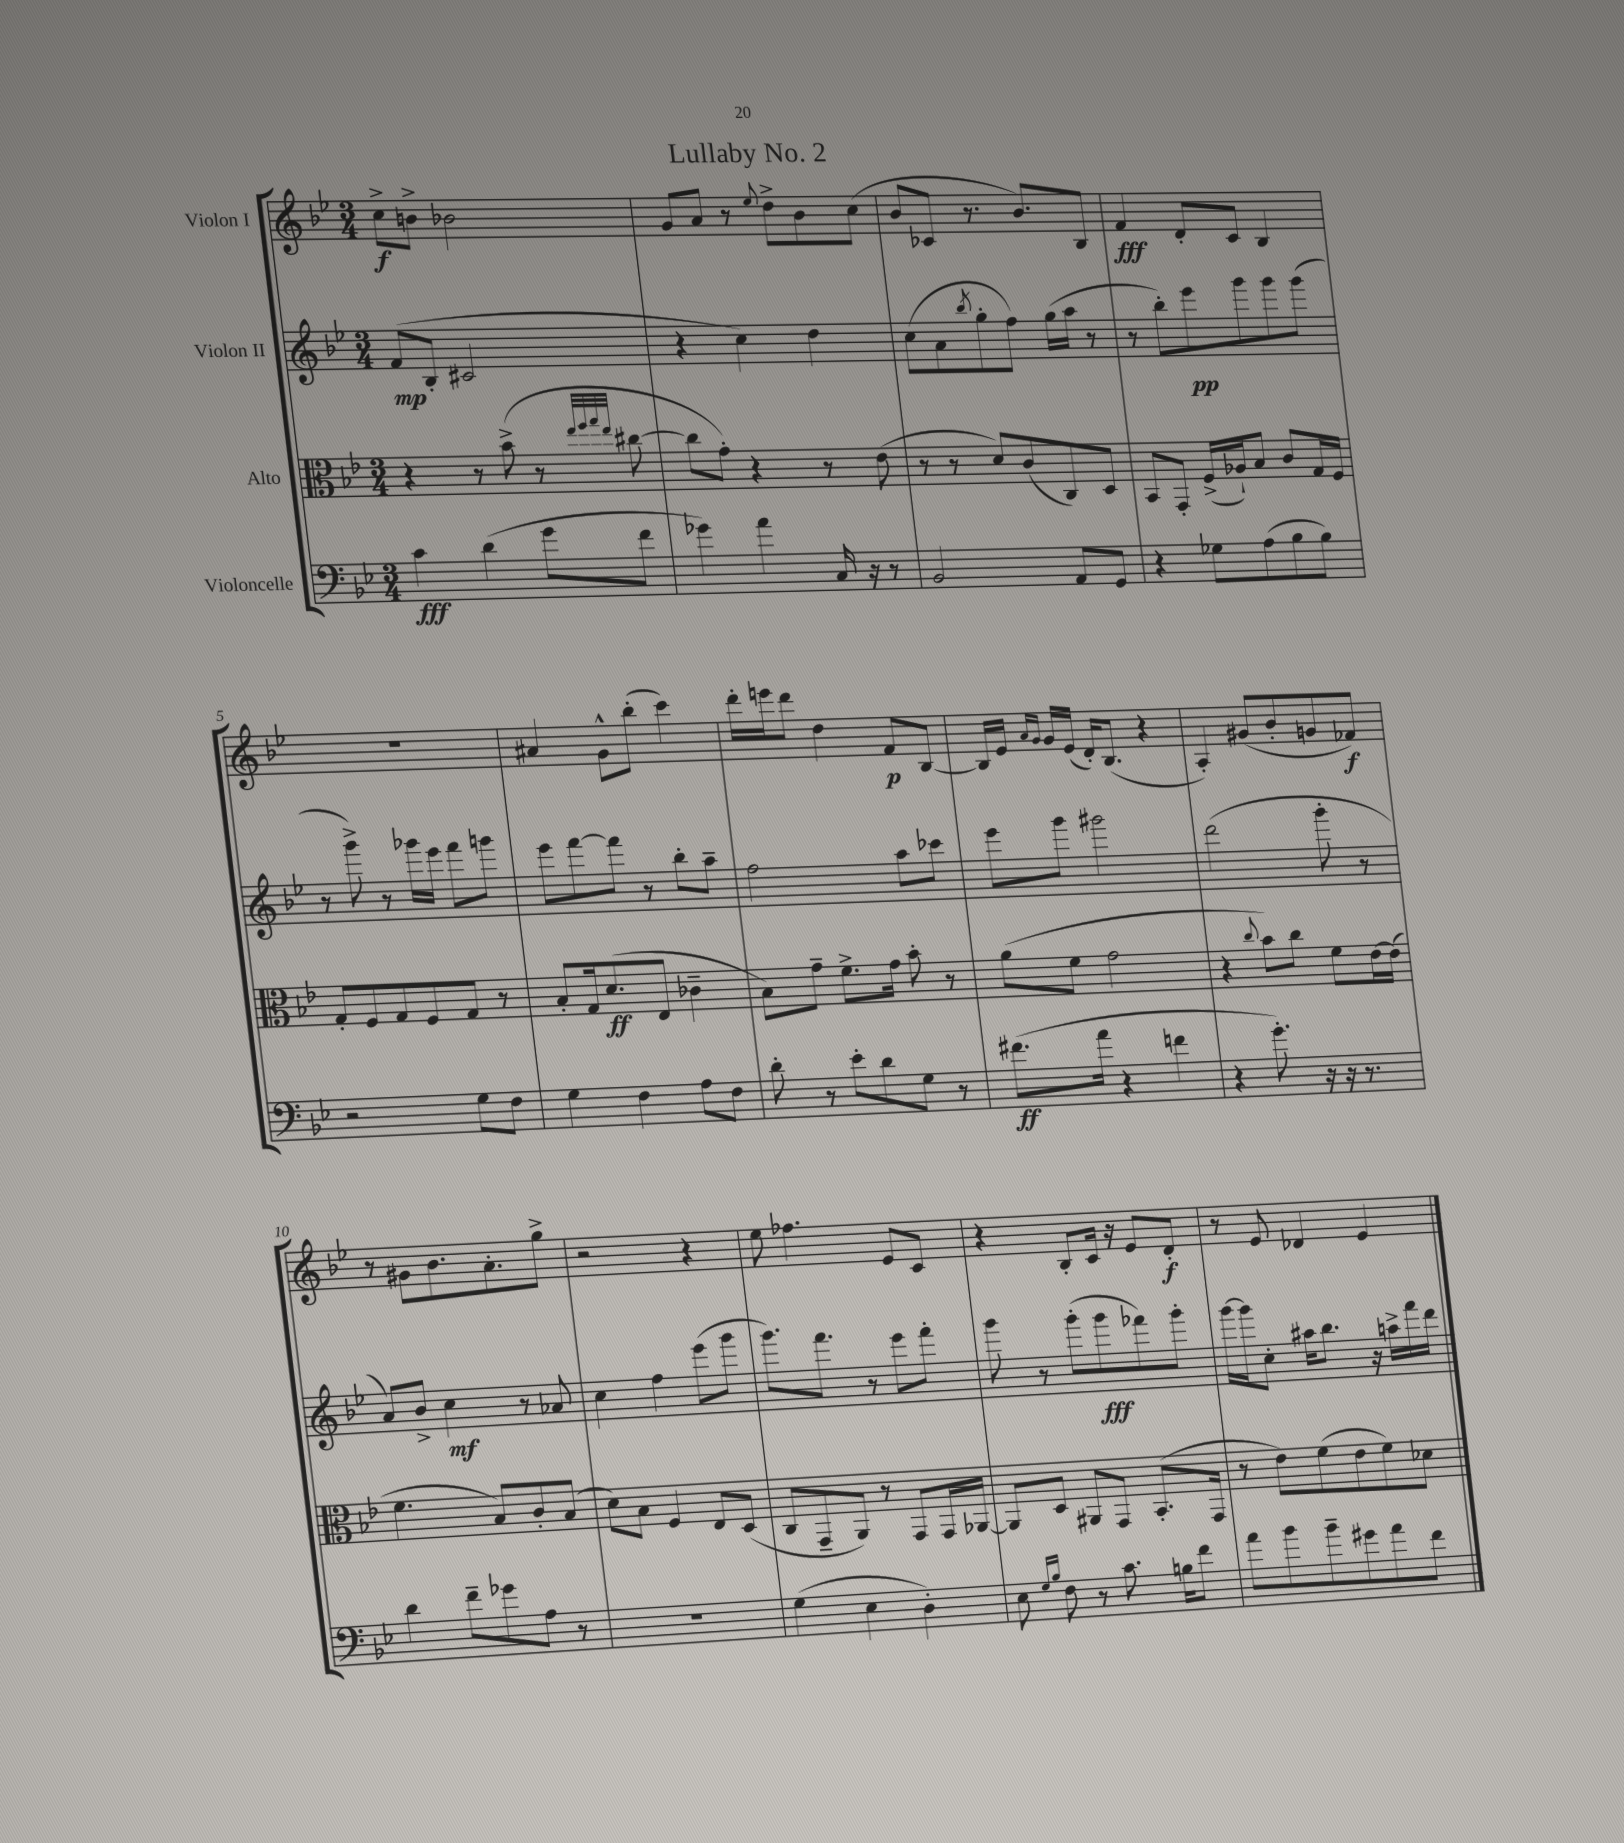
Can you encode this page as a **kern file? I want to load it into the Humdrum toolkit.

**kern	**dynam	**kern	**dynam	**kern	**dynam	**kern	**dynam
*part4	*part4	*part3	*part3	*part2	*part2	*part1	*part1
*staff4	*staff4	*staff3	*staff3	*staff2	*staff2	*staff1	*staff1
*I"Violoncelle	*	*I"Alto	*	*I"Violon II	*	*I"Violon I	*
*clefF4	*	*clefC3	*	*clefG2	*	*clefG2	*
*k[b-e-]	*	*k[b-e-]	*	*k[b-e-]	*	*k[b-e-]	*
*M3/4	*	*M3/4	*	*M3/4	*	*M3/4	*
=1	=1	=1	=1	=1	=1	=1	=1
4c\	fff	4r	.	(8f/L	mp	8cc^\L	f
.	.	.	.	8B-'/J	.	8bn^\J	.
(4d\	.	8r	.	2c#X/	.	2b-X\	.
.	.	(8b-^\	.	.	.	.	.
8g\L	.	8r	.	.	.	.	.
.	.	32qqee-/LLL	.	.	.	.	.
.	.	32qqff/	.	.	.	.	.
.	.	32qqgg/	.	.	.	.	.
.	.	32qqee-/JJJ	.	.	.	.	.
8f\J	.	[8cc#X\	.	.	.	.	.
=2	=2	=2	=2	=2	=2	=2	=2
4g-X\)	.	8cc#\L]	.	4r	.	8g/L	.
.	.	8g'\J)	.	.	.	8a/J	.
4a\	.	4r	.	4cc\)	.	8r	.
.	.	.	.	.	.	8qqee-/	.
.	.	.	.	.	.	8dd^\L	.
16C/	.	8r	.	4dd\	.	8b-\	.
16r	.	.	.	.	.	.	.
8r	.	(8e-\	.	.	.	(8cc\J	.
=3	=3	=3	=3	=3	=3	=3	=3
2BB-/	.	8r	.	(8cc\L	.	8b-/L	.
.	.	8r	.	8a\	.	8c-X/J	.
.	.	.	.	8qbb-/	.	.	.
.	.	8d/L)	.	8gg'\	.	8.r	.
.	.	(8c/	.	8ff\J)	.	.	.
.	.	.	.	.	.	8.b-/L)	.
8AA/L	.	8C/)	.	(16gg\LL	.	.	.
.	.	.	.	16aa\JJ	.	.	.
8GG/J	.	8D/J	.	8r	.	8B-/J	.
=4	=4	=4	=4	=4	=4	=4	=4
4r	.	8BB-/L	.	8r	.	4f/	fff
.	.	8GG'/J	.	8bb-'\L)	.	.	.
8G-X\L	.	(16F^/LL	.	8eee-\	pp	8d'/L	.
.	.	16A-X`/J)	.	.	.	.	.
(8A\	.	8B-/J	.	8ggg\	.	8c/J	.
8B-\	.	8c/L	.	8ggg\	.	4B-/	.
8B-\J)	.	16G/L	.	(8ggg\J	.	.	.
.	.	16F/JJ	.	.	.	.	.
!!LO:LB:g=z
=5	=5	=5	=5	=5	=5	=5	=5
2r	.	8G'/L	.	8r	.	2.r	.
.	.	8F/	.	8ggg^\)	.	.	.
.	.	8G/	.	8r	.	.	.
.	.	8F/	.	16ggg-X\LL	.	.	.
.	.	.	.	16eee-\JJ	.	.	.
8G\L	.	8G/J	.	8fff\L	.	.	.
8F\J	.	8r	.	8gggn\J	.	.	.
=6	=6	=6	=6	=6	=6	=6	=6
4G\	.	8B-'/L	.	8eee-\L	.	4a#X/	.
.	.	16G/k	.	[8fff\	.	.	.
.	.	(8.d/	ff	.	.	.	.
4F\	.	.	.	8fff\J]	.	8g^^\L	.
.	.	8E-/J	.	8r	.	(8bb-'\J	.
8A\L	.	4c-X~\	.	8bb-'\L	.	4ccc\)	.
8F\J	.	.	.	8aa~\J	.	.	.
=7	=7	=7	=7	=7	=7	=7	=7
8d'\	.	8B-\L)	.	2ff\	.	16ddd'\LL	.
.	.	.	.	.	.	16eeen\J	.
8r	.	8g~\J	.	.	.	8ddd\J	.
8e-'\L	.	8.f^\L	.	.	.	4dd\	.
8d\	.	.	.	.	.	.	.
.	.	16g\Jk	.	.	.	.	.
8G\J	.	8b-'\	.	8aa\L	.	8f/L	p
8r	.	8r	.	8ccc-X\J	.	[8B-/J	.
=8	=8	=8	=8	=8	=8	=8	=8
(8.f#X\L	ff	(8a\L	.	8eee-\L	.	16B-/LL]	.
.	.	.	.	.	.	16e-/JJ	.
.	.	.	.	.	.	16qqa/LL	.
.	.	.	.	.	.	16qqg/JJ	.
.	.	8f\J	.	8ggg\J	.	16g/LL	.
16a\Jk	.	.	.	.	.	(16e-/JJ	.
4r	.	2g\	.	2ggg#X\	.	16d'/KL)	.
.	.	.	.	.	.	(8.B-/J	.
4fn\	.	.	.	.	.	4r	.
=9	=9	=9	=9	=9	=9	=9	=9
4r	.	4r	.	(2ddd\	.	4A'/)	.
.	.	8qqcc/	.	.	.	.	.
8.g'\)	.	8b-\L)	.	.	.	(8g#X/L	.
.	.	8cc\J	.	.	.	8b-'/	.
16r	.	.	.	.	.	.	.
16r	.	8f\L	.	8ggg'\	.	8gn/	.
8.r	.	.	.	.	.	.	.
.	.	[16e-\L	.	8r	.	8f-X/J)	f
.	.	(16e-\JJ]	.	.	.	.	.
!!LO:LB:g=z
=10	=10	=10	=10	=10	=10	=10	=10
4d\	.	4.f\	.	8a/L)	.	8r	.
.	.	.	.	8b-^/J	.	8g#X\L	.
8f~\L	.	.	.	4cc\	mf	8.b-\	.
8g-X\	.	8B-/L)	.	.	.	.	.
.	.	.	.	.	.	8.a'\	.
8A\J	.	8c'/	.	8r	.	.	.
8r	.	(8B-/J	.	8a-X/	.	8gg^\J	.
=11	=11	=11	=11	=11	=11	=11	=11
2.r	.	8d\L)	.	4cc\	.	2r	.
.	.	8B-\J	.	.	.	.	.
.	.	4F/	.	4ff\	.	.	.
.	.	8E-/L	.	(8eee-\L	.	4r	.
.	.	(8D/J	.	8ggg\J	.	.	.
=12	=12	=12	=12	=12	=12	=12	=12
(4G\	.	8C/L	.	8.ggg\L)	.	8ee-\	.
.	.	8GG~/	.	.	.	4.ff-X\	.
.	.	.	.	8.fff\J	.	.	.
4E-\	.	8AA/J)	.	.	.	.	.
.	.	8r	.	8r	.	.	.
4D'\)	.	8GG/L	.	8eee-\L	.	8e-/L	.
.	.	16GG/L	.	8fff'\J	.	8c/J	.
.	.	[16AA-X/JJ	.	.	.	.	.
=13	=13	=13	=13	=13	=13	=13	=13
8E-\	.	8AA-/L]	.	8ggg\	.	4r	.
16qqG/LL	.	.	.	.	.	.	.
16qqB-/JJ	.	.	.	.	.	.	.
8F\	.	8D/J	.	8r	.	.	.
8r	.	8AA#X/L	.	(8ggg'\L	.	8B-'/L	.
8.c\	.	8GG/J	.	8ggg\	fff	16c/Jk	.
.	.	.	.	.	.	16r	.
.	.	(8.BB-'/L	.	8fff-X\)	.	8e-/L	.
16Bn\KL	.	.	.	.	.	.	.
8f\J	.	.	.	8ggg'\J	.	8d'/J	f
.	.	16GG/Jk	.	.	.	.	.
=14	=14	=14	=14	=14	=14	=14	=14
8a\L	.	8r	.	[16ggg\LL	.	8r	.
.	.	.	.	16ggg\J]	.	.	.
8b-\	.	8e-\L)	.	8cc'\J	.	8e-/	.
8b-~\	.	(8f\	.	16aa#X\KL	.	4d-X/	.
.	.	.	.	8.bb-\J	.	.	.
8g#X\	.	8e-\	.	.	.	.	.
8a\	.	8f\)	.	16r	.	4e-/	.
.	.	.	.	16aan^\LL	.	.	.
8f\J	.	8d-X\J	.	16fff\	.	.	.
.	.	.	.	16ddd\JJ	.	.	.
==	==	==	==	==	==	==	==
*-	*-	*-	*-	*-	*-	*-	*-
